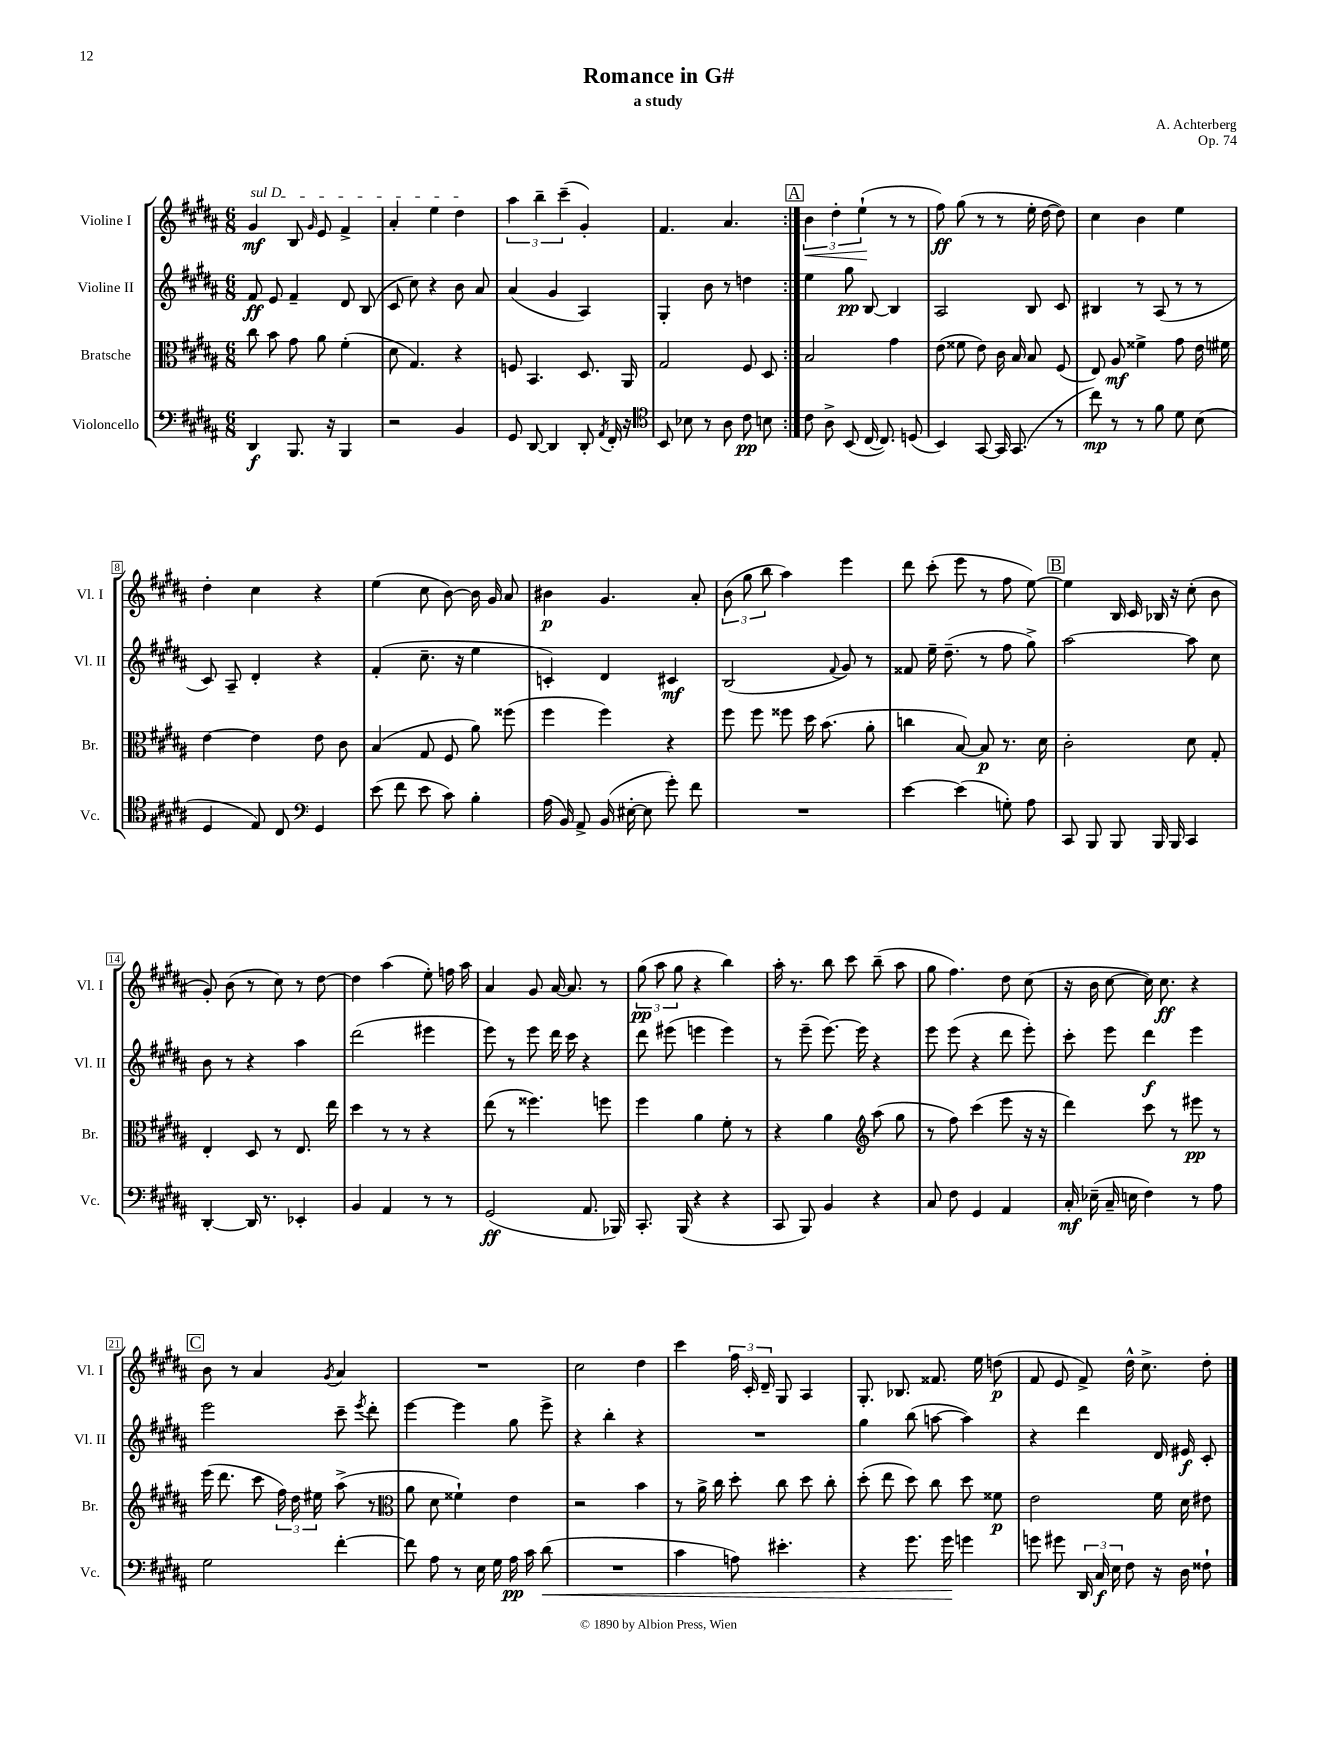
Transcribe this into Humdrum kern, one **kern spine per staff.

**kern	**kern	**kern	**kern
*staff4	*staff3	*staff2	*staff1
*clefF4	*clefC3	*clefG2	*clefG2
*k[f#c#g#d#a#]	*k[f#c#g#d#a#]	*k[f#c#g#d#a#]	*k[f#c#g#d#a#]
*M6/8	*M6/8	*M6/8	*M6/8
4DD#	8cc#	8f#	4g#
.	8b	8e	.
8.BBB	8g#	4f#~	8B
.	.	.	16qqg#
.	8a#	.	8e
16r	.	.	.
4BBB	(4f#'	8d#	4f#^
.	.	(8B	.
=	=	=	=
2r	8d#	8c#	4a#'
.	4.G#)	8cc#)	.
.	.	4r	4ee
4BB	4r	8b	4dd#
.	.	8a#	.
=	=	=	=
8GG#	8F	(4a#	6aa#
[8DD#	4.BB	.	.
.	.	.	6bb~
4DD#]	.	4g#	.
.	.	.	(6ccc#~
8DD#'	8.D#	4A#)	4g#')
8qAA#	.	.	.
16FF#'	.	.	.
16r	16AA#	.	.
=	=	=	=
*clefC4	*	*	*
8BB	2G#	4G#'	4.f#
8B-	.	.	.
8r	.	8b	.
8A#	.	8r	4.a#
8c#	8F#	4dd	.
8B	8D#	.	.
=:|!	=:|!	=:|!	=:|!
8c#	2B	4ee	6b
8A#^	.	.	.
.	.	.	6dd#'
(8BB	.	8gg#	.
.	.	.	(6ee`
[16C#	.	[8B	.
8.C#])	.	.	.
.	4g#	4B]	8r
(8D	.	.	8r
=	=	=	=
4BB)	(8e	2A#	8ff#)
.	8f##	.	(8gg#
[8GG#	8e)	.	8r
16GG#]	16c#	.	8r
(8.GG#	16B	.	.
.	8B	8B	16ee'
.	.	.	[16dd#
8r	(8F#	8c#	8dd#])
=	=	=	=
8cc#)	8E)	4B#	4cc#
8r	8A#	.	.
8r	4f##^	8r	4b
8f#	.	(8A#	.
8d#	8g#	8r	4ee
(8B	16e	8r	.
.	16f#	.	.
=	=	=	=
4D#	[4e	8c#)	4dd#'
.	.	8A#~	.
8E)	4e]	4d#'	4cc#
8C#	.	.	.
*clefF4	*	*	*
4GG#	8e	4r	4r
.	8c#	.	.
=	=	=	=
(8e	(4B	(4f#'	(4ee
8f#	.	.	.
8e	8G#	8.cc#~	8cc#
8c#)	8F#	.	[8b)
.	.	16r	.
4B'	8a#)	4ee	16b]
.	.	.	16g#
.	(8ff##	.	8a#
=	=	=	=
(16A#	4ff#	4c')	4b#
16BB)	.	.	.
8AA#^	.	.	.
(16BB	4ff#)	4d#	4.g#
[16E#'	.	.	.
8E#]	.	.	.
8g#')	4r	4c#	.
8f#	.	.	8a#'
=	=	=	=
2.r	8ff#	(2B	(12b
.	.	.	12gg#
.	8ff#	.	.
.	.	.	12bb
.	8ff##	.	4aa#)
.	16dd#	.	.
.	(8.b	.	.
.	.	8qqf#	.
.	.	8g#)	4eee
.	8a#'	8r	.
=	=	=	=
[4e	4cc	8f##	8ddd#
.	.	16ee~	(8ccc#'
.	.	(8.dd#~	.
(4e]	[8B)	.	8eee
.	8B]	8r	8r
8G')	8.r	8ff#	8ff#
8A#	.	8gg#^)	[8ee)
.	16d#	.	.
=	=	=	=
8CC#	2c#'	[2aa#	4ee]
8BBB	.	.	.
8BBB	.	.	16B
.	.	.	16c#
16BBB	.	.	16B-
16BBB	.	.	16r
4CC#	8d#	8aa#]	(8cc#'
.	8G#'	8cc#	8b
=	=	=	=
[4DD#'	4E'	8b	8g#')
.	.	8r	(8b
16DD#]	8D#	4r	8r
8.r	.	.	.
.	8r	.	8cc#)
4EE-'	8.E	4aa#	8r
.	.	.	[8dd#
.	16ee	.	.
=	=	=	=
4BB	4dd#	(2ddd#	4dd#]
4AA#	8r	.	(4aa#
.	8r	.	.
8r	4r	4eee#	8ee')
8r	.	.	16ff
.	.	.	16aa#
=	=	=	=
(2GG#	(8ee	8eee)	4a#
.	8r	8r	.
.	4.ff##)	8eee	8g#
.	.	16ddd#	[16a#
.	.	16ccc#	8.a#]
8.AA#	.	4r	.
.	8ff	.	8r
16BBB-)	.	.	.
=	=	=	=
8.CC#'	4ff#	8ddd#	(12gg#
.	.	.	12aa#
.	.	(8eee#	.
.	.	.	12gg#
(16BBB	.	.	.
4r	4a#	4eee	4r
4r	8f#'	4eee)	4bb)
.	8r	.	.
=	=	=	=
8CC#	4r	8r	16aa#'
.	.	.	8.r
8BBB)	.	(8eee~	.
4BB	4a#	[8.eee)	8bb
.	.	.	8ccc#
.	.	16eee]	.
*	*clefG2	*	*
4r	(8aa#	4r	(8bb~
.	8gg#	.	8aa#
=	=	=	=
8C#	8r	8eee	8gg#
8F#	8ff#)	(8eee	4.ff#)
4GG#	(4ccc#	4r	.
4AA#	8eee	8ddd#	8dd#
.	16r	8eee')	(8cc#
.	16r	.	.
=	=	=	=
16C#'	4ddd#)	8ccc#'	16r
(16E-~	.	.	16b
16C#~	.	8eee	[8cc#
16E	.	.	.
4F#)	8ccc#	4ddd#	16cc#])
.	.	.	8.cc#
.	8r	.	.
8r	8eee#	4eee	4r
8A#	8r	.	.
=	=	=	=
2G#	(16eee	2eee	8b
.	8.ddd#	.	.
.	.	.	8r
.	8ccc#	.	4a#
.	24ff#)	.	.
.	24dd#	.	.
.	24ee#	.	.
.	.	.	8qg#
[4f#'	(8aa#^	8ccc#~	4a#
.	.	8qeee	.
.	8r	8ddd#'	.
=	=	=	=
*	*clefC3	*	*
8f#]	8a#	[4eee	2.r
8A#	8d#	.	.
8r	4f##`)	4eee]	.
16E	.	.	.
16G#	.	.	.
16A#	4e	8gg#	.
16c#	.	.	.
(8d#	.	8eee^	.
=	=	=	=
2.r	2r	4r	2cc#
.	.	4bb'	.
.	4b	4r	4dd#
=	=	=	=
4c#	8r	2.r	4ccc#
.	16a#^	.	.
.	16cc#	.	.
8A)	8dd#'	.	24ff#
.	.	.	24c#'
.	.	.	24d#~
4.e#'	8cc#	.	8G#
.	8dd#	.	4A#
.	8cc#'	.	.
=	=	=	=
4r	(8dd#'	4gg#	8.G#'
.	8ee	.	.
.	.	.	8.B-
8.g#	8dd#)	(8bb	.
.	8cc#	[8aa	8.f##
16g#	.	.	.
4g	8dd#	4aa])	.
.	.	.	16ee
.	8f##	.	(8dd
=	=	=	=
8g	2e	4r	8f#
8g#	.	.	8e
24DD#	.	4ddd#	8f#^)
24C#	.	.	.
24E	.	.	.
8F#	.	.	16dd#^^
.	.	.	8.cc#^
16r	16f#	16d#	.
16D#	16d#	16e#	.
8F##`	8e#	8c#'	8dd#'
==	==	==	==
*-	*-	*-	*-
